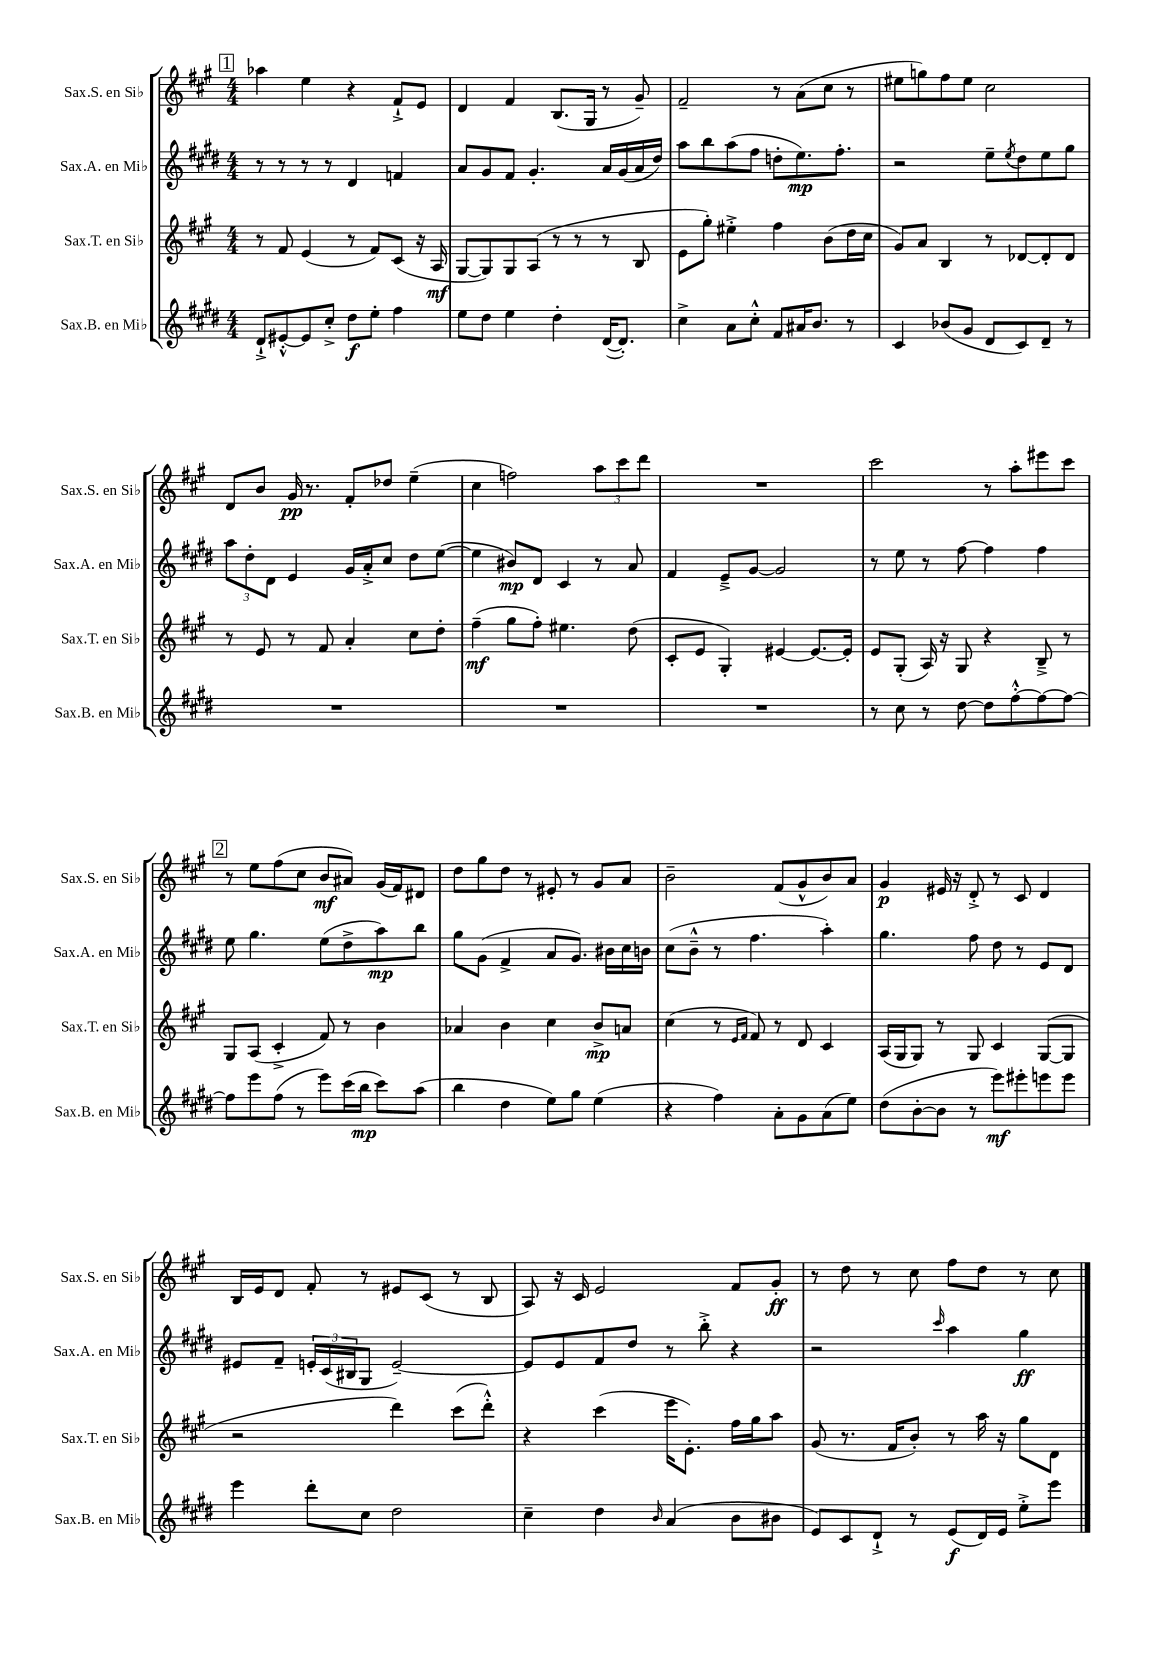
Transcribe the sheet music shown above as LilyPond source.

<<
\new StaffGroup <<
\new Staff = "s0" \with { instrumentName = "Sax.S. en Sib" shortInstrumentName = "Sax.S. en Sib" } {
    \clef treble \key a \major \numericTimeSignature \time 4/4
    \mark \markup { \box "1" } aes''4 e''4 r4 fis'8-!-> e'8 |
    d'4 fis'4 b8.( gis16 r8 gis'8--) |
    fis'2-- r8 a'8( cis''8 r8 |
    eis''8 g''8) fis''8 eis''8 cis''2 |
    d'8 b'8 gis'16\pp r8. fis'8-. des''8 e''4--( |
    cis''4 f''2) \tuplet 3/2 { a''8 cis'''8 d'''8 } |
    R1 |
    cis'''2 r8 a''8-. eis'''8 cis'''8 |
    \mark \markup { \box "2" } r8 e''8 fis''8( cis''8 b'8\mf ais'8) gis'16( fis'16) dis'8 |
    d''8 gis''8 d''8 r8 eis'8-. r8 gis'8 a'8 |
    b'2-- fis'8( gis'8-^ b'8) a'8 |
    gis'4\p eis'16 r16 d'8-.-> r8 cis'8 d'4 |
    b16 e'16 d'8 fis'8-. r8 eis'8 cis'8( r8 b8 |
    a8) r16 cis'16 e'2 fis'8 gis'8-.\ff |
    r8 d''8 r8 cis''8 fis''8 d''8 r8 cis''8 \bar "|." |
}
\new Staff = "s1" \with { instrumentName = "Sax.A. en Mib" shortInstrumentName = "Sax.A. en Mib" } {
    \clef treble \key e \major \numericTimeSignature \time 4/4
    \mark \markup { \box "1" } r8 r8 r8 r8 dis'4 f'4 |
    a'8 gis'8 fis'8 gis'4.-. a'16 gis'16( a'16 dis''16) |
    a''8 b''8 a''8( fis''8 d''8-. e''8.\mp) fis''8.-. |
    r2 e''8-- \acciaccatura { e''8 } dis''8 e''8 gis''8 |
    \tuplet 3/2 { a''8 dis''8-. dis'8 } e'4 gis'16 a'16-.-> cis''8 dis''8 e''8~( |
    e''4 bis'8\mp) dis'8 cis'4 r8 a'8 |
    fis'4 e'8---> gis'8~ gis'2 |
    r8 e''8 r8 fis''8~ fis''4 fis''4 |
    \mark \markup { \box "2" } e''8 gis''4. e''8( dis''8-> a''8\mp) b''8 |
    gis''8 gis'8( fis'4-> a'8 gis'8.) bis'16 cis''16 b'16 |
    cis''8( b'8---^ r8 fis''4. a''4-.) |
    gis''4. fis''8 dis''8 r8 e'8 dis'8 |
    eis'8 fis'8-- \tuplet 3/2 { e'16-. cis'16( bis16 } gis8 e'2~--) |
    e'8 e'8 fis'8 dis''8 r8 b''8-.-> r4 |
    r2 \grace { cis'''16 } a''4 gis''4\ff \bar "|." |
}
\new Staff = "s2" \with { instrumentName = "Sax.T. en Sib" shortInstrumentName = "Sax.T. en Sib" } {
    \clef treble \key a \major \numericTimeSignature \time 4/4
    \mark \markup { \box "1" } r8 fis'8 e'4( r8 fis'8) cis'8( r16 a16\mf |
    gis8~ gis8) gis8 a8( r8 r8 r8 b8 |
    e'8 gis''8-.) eis''4-.-> fis''4 b'8( d''16 cis''16 |
    gis'8) a'8 b4 r8 des'8~ des'8-. des'8 |
    r8 e'8 r8 fis'8 a'4-. cis''8 d''8-. |
    fis''4--\mf( gis''8 fis''8-.) eis''4. d''8( |
    cis'8-. e'8 gis4-.) eis'4~ eis'8.~ eis'16-. |
    e'8 gis8-.( a16) r16 gis8 r4 b8---> r8 |
    \mark \markup { \box "2" } gis8 a8( cis'4-.-> fis'8) r8 b'4 |
    aes'4 b'4 cis''4 b'8->\mp a'8 |
    cis''4( r8 \grace { e'16 fis'16 } fis'8) r8 d'8 cis'4 |
    a16( gis16 gis8) r8 gis8 cis'4 gis8~( gis8 |
    r2 d'''4) cis'''8( d'''8-.-^) |
    r4 cis'''4( e'''16 e'8.-.) fis''16 gis''16 a''8 |
    gis'8( r8. fis'16 b'8-.) r8 a''16 r16 gis''8 d'8 \bar "|." |
}
\new Staff = "s3" \with { instrumentName = "Sax.B. en Mib" shortInstrumentName = "Sax.B. en Mib" } {
    \clef treble \key e \major \numericTimeSignature \time 4/4
    \mark \markup { \box "1" } dis'8-!-> eis'8~-.-^ eis'8 cis''8-.-> dis''8\f e''8-. fis''4 |
    e''8 dis''8 e''4 dis''4-. dis'16~( dis'8.-.) |
    cis''4-> a'8 cis''8-.-^ fis'8 ais'16 b'8. r8 |
    cis'4 bes'8( gis'8 dis'8 cis'8) dis'8-- r8 |
    R1 |
    R1 |
    R1 |
    r8 cis''8 r8 dis''8~ dis''8 fis''8~-.-^ fis''8~ fis''8~ |
    \mark \markup { \box "2" } fis''8 e'''8 fis''8( r8 e'''8) cis'''16( b''16\mp cis'''8) a''8( |
    b''4 dis''4 e''8) gis''8 e''4( |
    r4 fis''4) a'8-. gis'8 a'8( e''8) |
    dis''8( b'8~-. b'8 r8 e'''8\mf) eis'''8-. e'''8 e'''8 |
    e'''4 dis'''8-. cis''8 dis''2 |
    cis''4-- dis''4 \grace { b'16 } a'4( b'8 bis'8 |
    e'8) cis'8 dis'8-!-> r8 e'8\f( dis'16) e'16 e''8-.-> e'''8 \bar "|." |
}
>>
>>
\layout { \context { \Score \remove "Bar_number_engraver" } }
